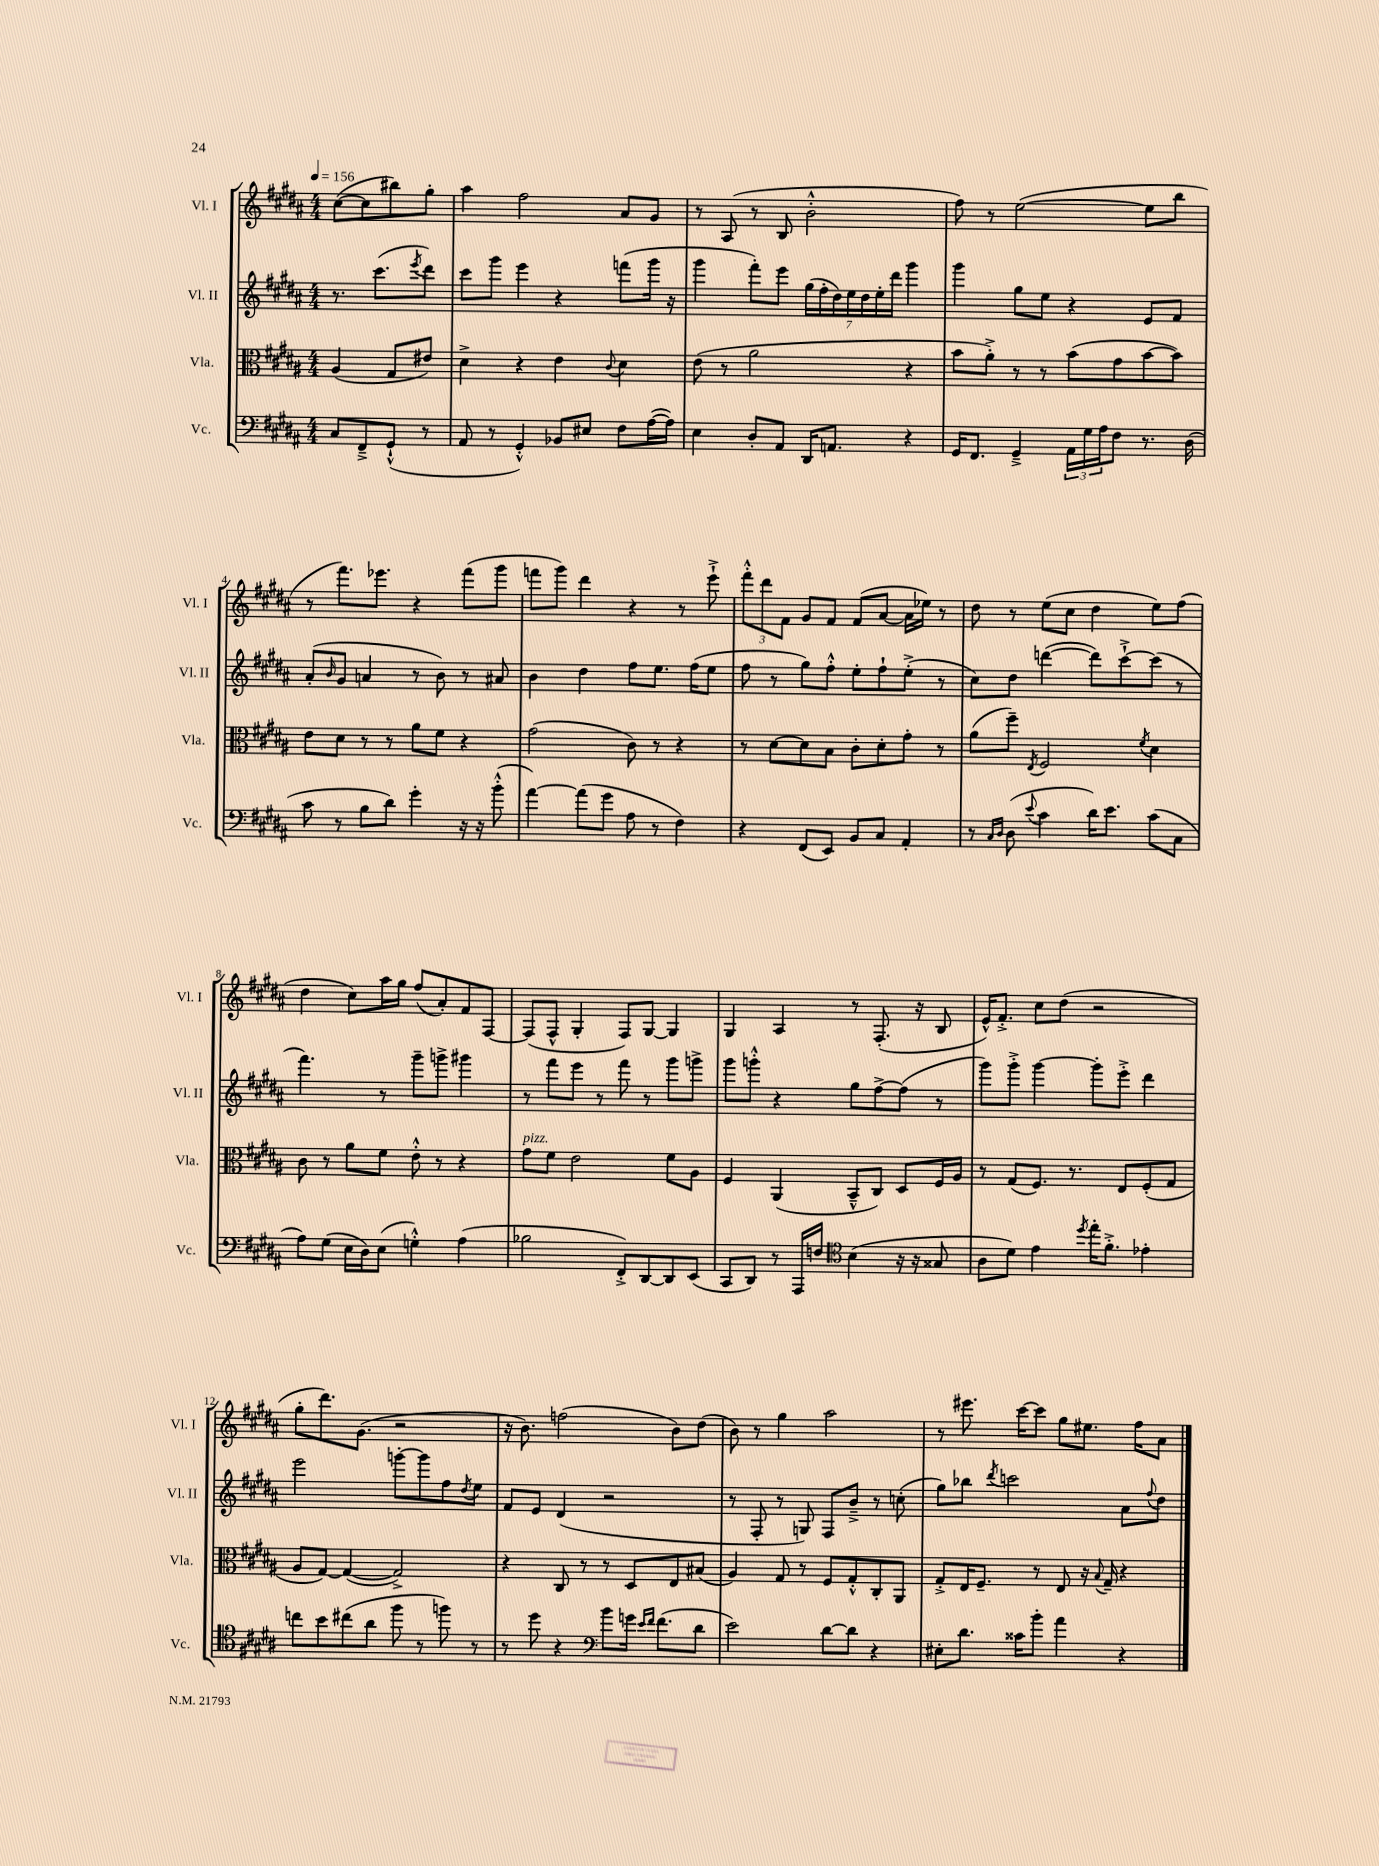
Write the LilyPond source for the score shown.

<<
\new StaffGroup <<
\new Staff = "s0" \with { instrumentName = "Vl. I" shortInstrumentName = "Vl. I" } {
    \clef treble \key b \major \numericTimeSignature \time 4/4 \partial 2 \tempo 4 = 156
    cis''8~( cis''8 bis''8) gis''8-. |
    ais''4 fis''2 ais'8 gis'8 |
    r8 ais8( r8 b8 b'2-.-^ |
    fis''8) r8 e''2~( e''8 b''8 |
    r8 fis'''8.) ees'''8. r4 fis'''8( gis'''8 |
    f'''8 gis'''8) dis'''4 r4 r8 e'''8-!-> |
    \tuplet 3/2 { fis'''8-.-^ dis'''8 fis'8 } gis'8 fis'8 fis'8( ais'8~ ais'16 ees''16) r8 |
    dis''8 r8 e''8( cis''8 dis''4 e''8) fis''8( |
    dis''4 cis''8) ais''16 gis''16 fis''8( ais'8-.) fis'8 fis8~ |
    fis8( fis8-^ gis4-. fis8) gis8~ gis4 |
    gis4 ais4 r8 fis8.-.( r16 b8 |
    e'16-^) fis'8.-.-> cis''8 dis''8( r2 |
    gis''8-. dis'''8.) gis'8.( r2 |
    r16 b'8.) f''2( b'8) dis''8( |
    b'8) r8 gis''4 ais''2 |
    r8 eis'''8. cis'''16~ cis'''8 gis''8 eis''8. fis''16 ais'8 \bar "|." |
}
\new Staff = "s1" \with { instrumentName = "Vl. II" shortInstrumentName = "Vl. II" } {
    \clef treble \key b \major \numericTimeSignature \time 4/4 \partial 2
    r8. cis'''8.( \acciaccatura { e'''8 } dis'''8) |
    cis'''8 gis'''8 e'''4 r4 f'''8( gis'''16 r16 |
    gis'''4 fis'''8-.) e'''8 \tuplet 7/4 { gis''16( fis''16-. dis''16) e''16 dis''16 e''16-. dis'''16 } gis'''4 |
    gis'''4 gis''8 e''8 r4 e'8 fis'8 |
    ais'8-.( \grace { b'16 } gis'8 a'4 r8 b'8) r8 ais'8 |
    b'4 dis''4 fis''8 e''8. fis''16( e''8 |
    fis''8 r8 gis''8) fis''8-.-^ e''8-. fis''8-! e''8-.->( r8 |
    cis''8) dis''8 d'''4~( d'''8) cis'''8~-!-> cis'''8( r8 |
    fis'''4.) r8 gis'''8-- g'''8-> gis'''4 |
    r8 fis'''8 e'''8 r8 fis'''8 r8 gis'''8 g'''8-> |
    gis'''8 g'''8-.-^ r4 gis''8 fis''8~-> fis''8( r8 |
    gis'''8) gis'''8-.-> gis'''4~ gis'''8-. e'''8-.-> dis'''4 |
    e'''2 g'''8~-. g'''8 fis''8 \acciaccatura { dis''8 } e''8 |
    fis'8 e'8 dis'4( r2 |
    r8 fis8-. r8 g8) fis8 b'8---> r8 c''8-.( |
    gis''8) bes''8 \acciaccatura { dis'''8 } c'''2 ais'8 \appoggiatura { fis''8 } dis''8 \bar "|." |
}
\new Staff = "s2" \with { instrumentName = "Vla." shortInstrumentName = "Vla." } {
    \clef alto \key b \major \numericTimeSignature \time 4/4 \partial 2
    ais4( gis8 eis'8) |
    dis'4-> r4 e'4 \appoggiatura { cis'8 } dis'4 |
    e'8( r8 ais'2 r4 |
    b'8 ais'8-.->) r8 r8 b'8( gis'8 b'8~ b'8) |
    e'8 dis'8 r8 r8 ais'8 fis'8 r4 |
    gis'2( cis'8) r8 r4 |
    r8 dis'8~ dis'8 b8 cis'8-. dis'8-. gis'8-. r8 |
    ais'8( fis''8--) \acciaccatura { e8 } fis2 \acciaccatura { fis'8 } dis'4 |
    cis'8 r8 ais'8 fis'8 e'8-.-^ r8 r4 |
    gis'8^\markup { \italic "pizz." } fis'8 e'2 fis'8 ais8 |
    fis4 ais,4( b,8---^ cis8) dis8 fis16 ais16 |
    r8 gis8( fis8.) r8. e8 fis8-.( gis8 |
    ais8 gis8~) gis4~( gis2->) |
    r4 cis8 r8 r8 dis8 e8 bis8( |
    ais4) gis8 r8 fis8 gis8-.-^ cis8-. ais,8 |
    gis8-.-> e16 fis8.-- r8 e8 r16 \appoggiatura { b8 } gis16-- r4 \bar "|." |
}
\new Staff = "s3" \with { instrumentName = "Vc." shortInstrumentName = "Vc." } {
    \clef bass \key b \major \numericTimeSignature \time 4/4 \partial 2
    cis8 fis,8---> gis,8-!-^( r8 |
    ais,8 r8 gis,4-.-^) bes,8 eis8 fis8 ais16~( ais16) |
    e4 dis8-. ais,8 dis,16 a,8. r4 |
    gis,16 fis,8. gis,4---> \tuplet 3/2 { ais,16 gis16 ais16 } fis8 r8. dis16( |
    cis'8 r8 b8 dis'8) gis'4-. r16 r16 b'8-.-^( |
    ais'4~) ais'8( gis'8 ais8 r8 fis4) |
    r4 fis,8( e,8) b,8 cis8 ais,4-. |
    r8 \grace { cis16 dis16 } dis8( \appoggiatura { e'8 } cis'4 dis'16) e'8. cis'8( cis8 |
    ais8) gis8( e16 dis16) e8( g4-.-^) ais4( |
    bes2 fis,8-.->) dis,8~ dis,8 e,8( |
    cis,8 dis,8) r8 ais,,16 f16 \clef tenor b4( r16 r16 gisis8 |
    ais8 dis'8) e'4 \acciaccatura { dis''8 } e''16-. fis'8.-.-> ees'4-. |
    c''8 b'8 cis''8( ais'8 fis''8 r8 f''8) r8 |
    r8 dis''8 r4 \clef bass b'8 g'16 \grace { e'16 fis'16 } fis'8.( dis'8 |
    e'2) dis'8~ dis'8 r4 |
    eis8-. dis'8. cisis'16 b'8-. ais'4 r4 \bar "|." |
}
>>
>>
